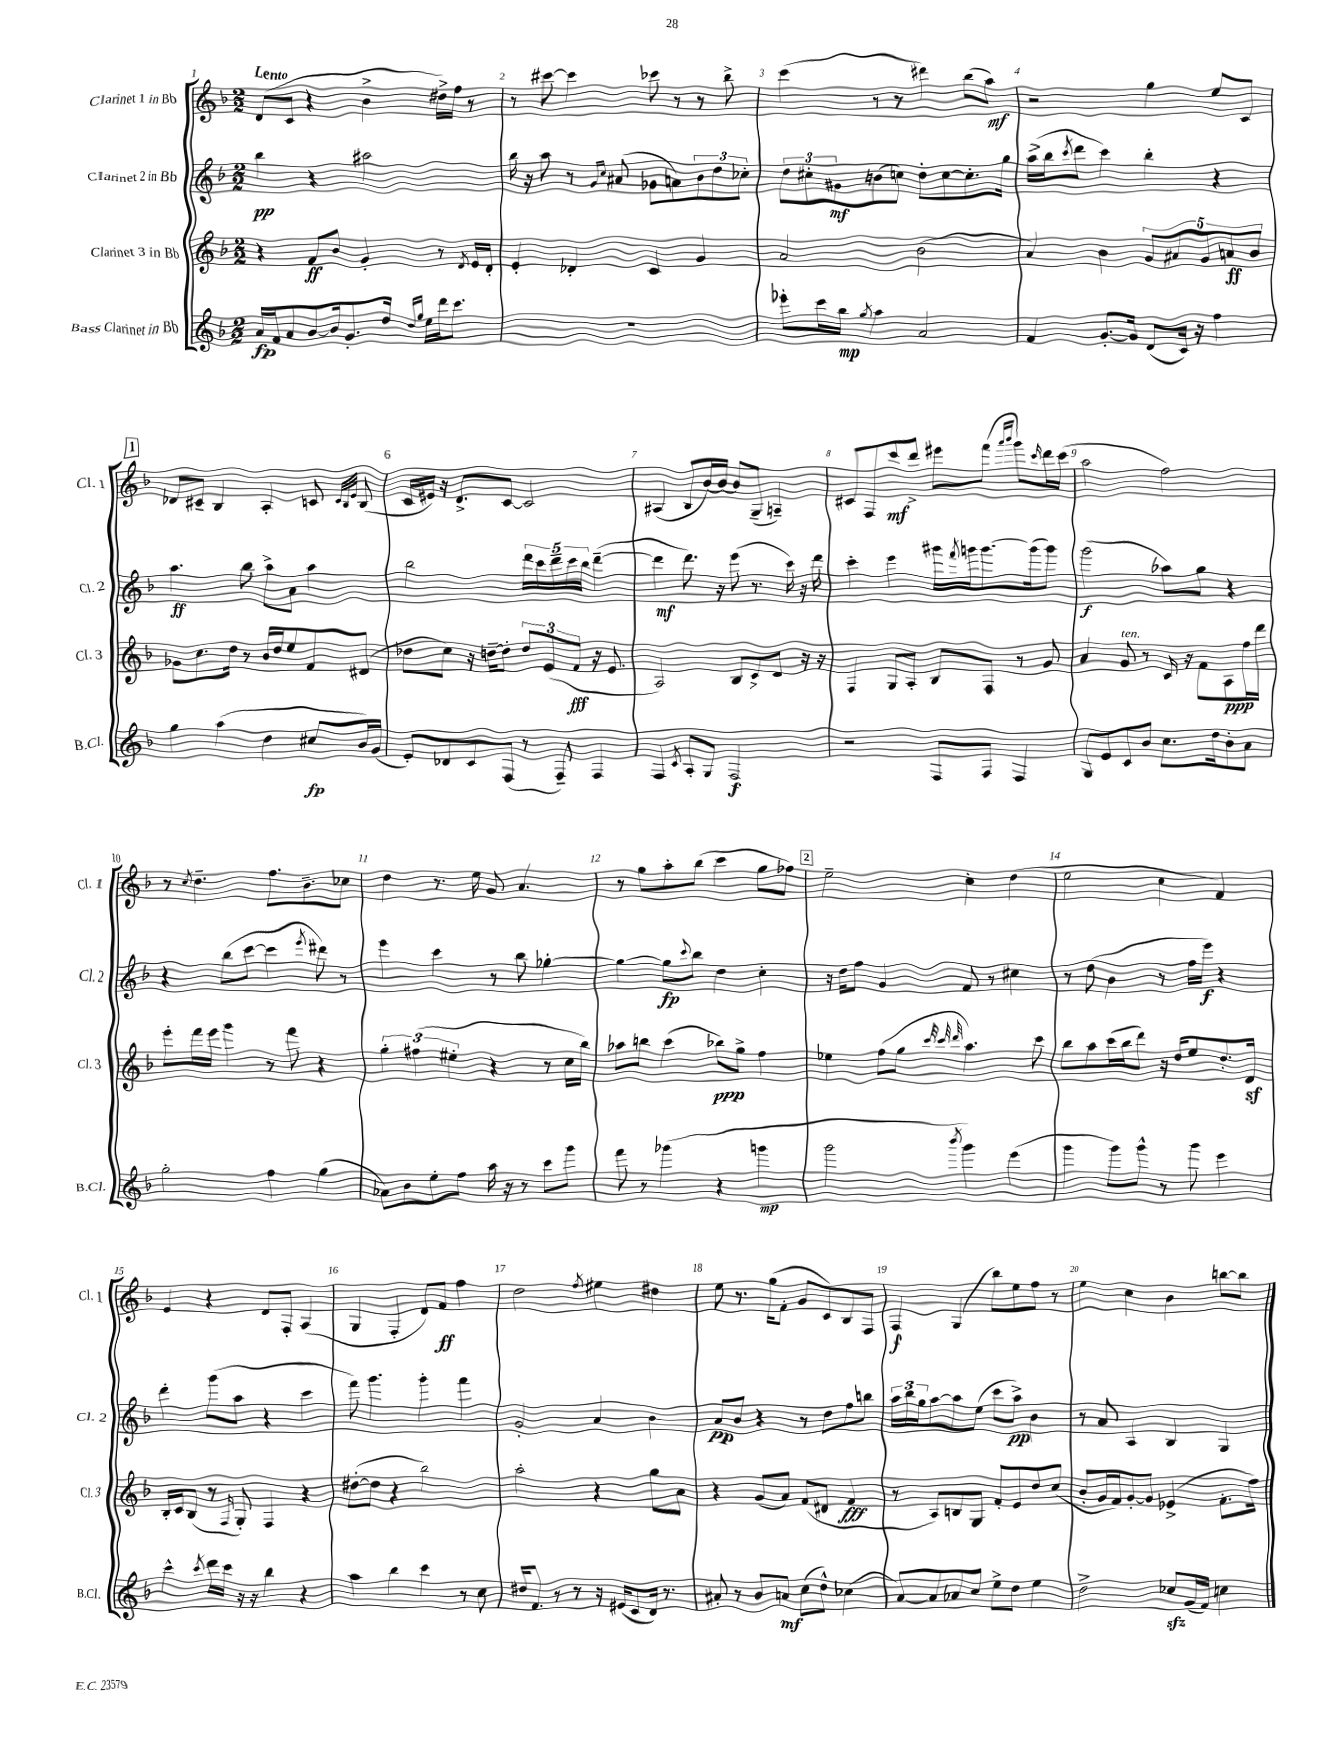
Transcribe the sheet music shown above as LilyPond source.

<<
\new StaffGroup <<
\new Staff = "s0" \with { instrumentName = "Clarinet 1 in Bb" shortInstrumentName = "Cl. 1" } {
    \clef treble \key f \major \numericTimeSignature \time 2/2 \tempo "Lento"
    d'8( c'8 r4 bes'4-> dis''16->) f''16 r8 |
    r8 cis'''8~ cis'''4 ces'''8 r8 r8 bes''8-> |
    c'''4( r8 r8 dis'''4) bes''8( a''8\mf) |
    r2 g''4 e''8 c'8 |
    \mark \markup { \box "1" } des'8 cis'8-- bes4 a4-. c'8 \grace { c'32 bes32 e'32 } bes8( |
    c'16 eis'16) r16 d'8.-> c'8~ c'2 |
    ais4( bes8 bes'16~) bes'16~ bes'8 g8--( a4--) |
    cis'8 f8 c'''8\mf d'''8-> eis'''8 f'''8( \grace { a'''16 bes'''16 } g'''8) \grace { c'''16 } d'''16 c'''16( |
    a''2 f''2) |
    r8 \acciaccatura { c''8 } d''4.-- f''8. bes'8.-- ces''8 |
    d''4 r8. e''16 g'8 a'4. |
    r8 g''8 a''8-. bes''8( c'''4 g''8 fes''8) |
    \mark \markup { \box "2" } e''2-- c''4-. d''4( |
    e''2 c''4 f'4) |
    e'4 r4 d'8 f8-. a4( |
    g4 f4-. d'8) f'8\ff f''4 |
    d''2 \acciaccatura { f''8 } eis''4 dis''4 |
    e''8 r8. g''16( f'8-. g'8 c'8) bes8 f8 |
    f4\f g4( bes''8) e''8 f''8 r8 |
    e''4 c''4 bes'4 b''8~ b''8 \bar "|." |
}
\new Staff = "s1" \with { instrumentName = "Clarinet 2 in Bb" shortInstrumentName = "Cl. 2" } {
    \clef treble \key f \major \numericTimeSignature \time 2/2
    bes''4\pp r4 ais''2 |
    bes''16 r16 a''8 r8 \grace { g'16 c''16 } ais'8( ges'8 a'8) \tuplet 3/2 { bes'8 d''8 ces''8-. } |
    \tuplet 3/2 { d''8 cis''8-. gis'8\mf } b'8( c''8) d''8-. c''8~ c''8.-. g''16 |
    a''16->( bes''16 \acciaccatura { c'''8 } d'''8 c'''4) bes''4-. r4 |
    \mark \markup { \box "1" } a''4.\ff bes''8 a''8-> a'8 a''4 |
    bes''2 \tuplet 5/4 { d'''16 c'''16 d'''16-- c'''16 bes''16 } d'''4~--( |
    d'''4\mf d'''8.) r16 e'''8( r8. c'''16) r16 d'''16 |
    c'''4-. e'''4 gis'''16 \acciaccatura { f'''8 } g'''16 g'''8.~ g'''16( g'''8) |
    g'''2\f( aes''8) g''8 r4 |
    r4 bes''8( c'''8~ c'''4 \acciaccatura { e'''8 } dis'''8) r8 |
    e'''4 c'''4 r8 bes''8 ges''4~-. |
    ges''4~ ges''8\fp \appoggiatura { c'''8 } bes''8 d''4 c''4-. |
    \mark \markup { \box "2" } r16 d''16 f''8 g'4 f'8 r8 cis''4 |
    r8 d''8( bes'4 r8 f''16 e'''16\f) r4 |
    d'''4-. g'''8( a''8 r4 c'''4 |
    f'''8) g'''4. g'''4-. f'''4 |
    g'2-. a'4 bes'4 |
    a'8\pp bes'8 r4 r8 d''8 f''8 b''8 |
    \tuplet 3/2 { a''16 bes''16 g''16 } a''8~ a''8 e''8( c'''8 a''8->\pp) bes'4 |
    r8 a'8 a4 bes4 g4 \bar "|." |
}
\new Staff = "s2" \with { instrumentName = "Clarinet 3 in Bb" shortInstrumentName = "Cl. 3" } {
    \clef treble \key f \major \numericTimeSignature \time 2/2
    r4 f'8\ff bes'8 g'4-. r8 \acciaccatura { d'8 } e'16 d'16-. |
    e'4-. des'4-. c'4 g'4 |
    a'2 bes'2( |
    a'4) bes'4 \tuplet 5/4 { g'8 ais'8 g'8 a'8\ff bes'8 } |
    \mark \markup { \box "1" } ges'8 c''8. d''16 r8 bes'16 d''16 e''8 f'8 dis'8( |
    des''8 c''8) r16 d''16~-- d''8-. \tuplet 3/2 { d''8 e'8( f'8\fff } r16 e'8. |
    a2) bes8 c'8-> d'8 r16 r16 |
    f4 g8 a8-. bes8 f8 r8 g'8 |
    a'4 g'8^\markup { \italic "ten." } r8 c'16 r16 f'8 a8\ppp f''16 d'''16 |
    e'''8-. f'''16 e'''16 g'''4 r8 f'''8 r4 |
    \tuplet 3/2 { g''4-. fis''4( eis''4-. } r4 r8 c''16 bes''16) |
    aes''8 b''8 c'''4( bes''8\ppp) g''8-> f''4 |
    \mark \markup { \box "2" } ees''4 f''8( g''8 \grace { c'''32 c'''32 d'''32 } a''4.) c'''8 |
    bes''8 a''8 c'''16( bes''16 d'''8) r16 d''16 e''8 d''8.-. d'16\sf |
    bes16-. c'16 bes8( r8 \grace { f16 } g8-.) f4 r4 |
    dis''8~-.( dis''8 r4 bes''2) |
    a''2-. r4 g''8 a'8 |
    r4 g'8( a'8) f'8( dis'8 f'4\fff |
    r8 a8) b8 g8 f'8-. e'8 d''8 c''8( |
    bes'8-. g'16 f'16) g'8~-. g'8 ees'4->( f'8.-. f''16) \bar "|." |
}
\new Staff = "s3" \with { instrumentName = "Bass Clarinet in Bb" shortInstrumentName = "B.Cl." } {
    \clef treble \key f \major \numericTimeSignature \time 2/2
    a'16\fp f'16 a'8 bes'8~ bes'16 g'8.-. d''16 \grace { d''16 g''16 } e''16 d'''16 c'''8. |
    R1 |
    ees'''8-. c'''16 bes''16\mp \acciaccatura { g''8 } a''4 a'2 |
    f'4 g'8.~-. g'16 d'8( c'16) r16 f''4 |
    \mark \markup { \box "1" } g''4 a''4( d''4 cis''8\fp bes'16) g'16( |
    e'8-.) des'8 c'8 f8( r8 f8--) f4 |
    f4 \acciaccatura { c'8 } a8-. g8 f2\f |
    r2 f8 f8 f4 |
    g8 e'8 c'8 bes'8 c''8. d''16 bes'8-. a'8 |
    g''2-. f''4 g''4( |
    aes'8) bes'8 e''8-. f''8 a''16 r16 r8 c'''8 g'''8 |
    f'''8 r8 ges'''4( r4 g'''4\mp |
    \mark \markup { \box "2" } g'''2 \acciaccatura { bes'''8 } g'''4) e'''4( |
    g'''4 g'''8) g'''8-^ r8 g'''8 e'''4 |
    c'''4-^ \acciaccatura { c'''8 } d'''16 c'''16 r16 r16 bes''4 r4 |
    a''4 bes''4 c'''4 r8 c''8 |
    dis''16 f'8. r8 r8 r16 eis'16( c'8 d'16) r8. |
    ais'8-. r8 bes'8 a'8\mf c''8( d''8-^) ces''4( |
    a'8~) a'8 aes'8 c''8 e''8-> d''8 e''4 |
    d''2-> ces''8\sfz g'16( f'16) c''4 \bar "|." |
}
>>
>>
\layout { \context { \Score \override BarNumber.break-visibility = ##(#f #t #t) barNumberVisibility = #all-bar-numbers-visible } }
